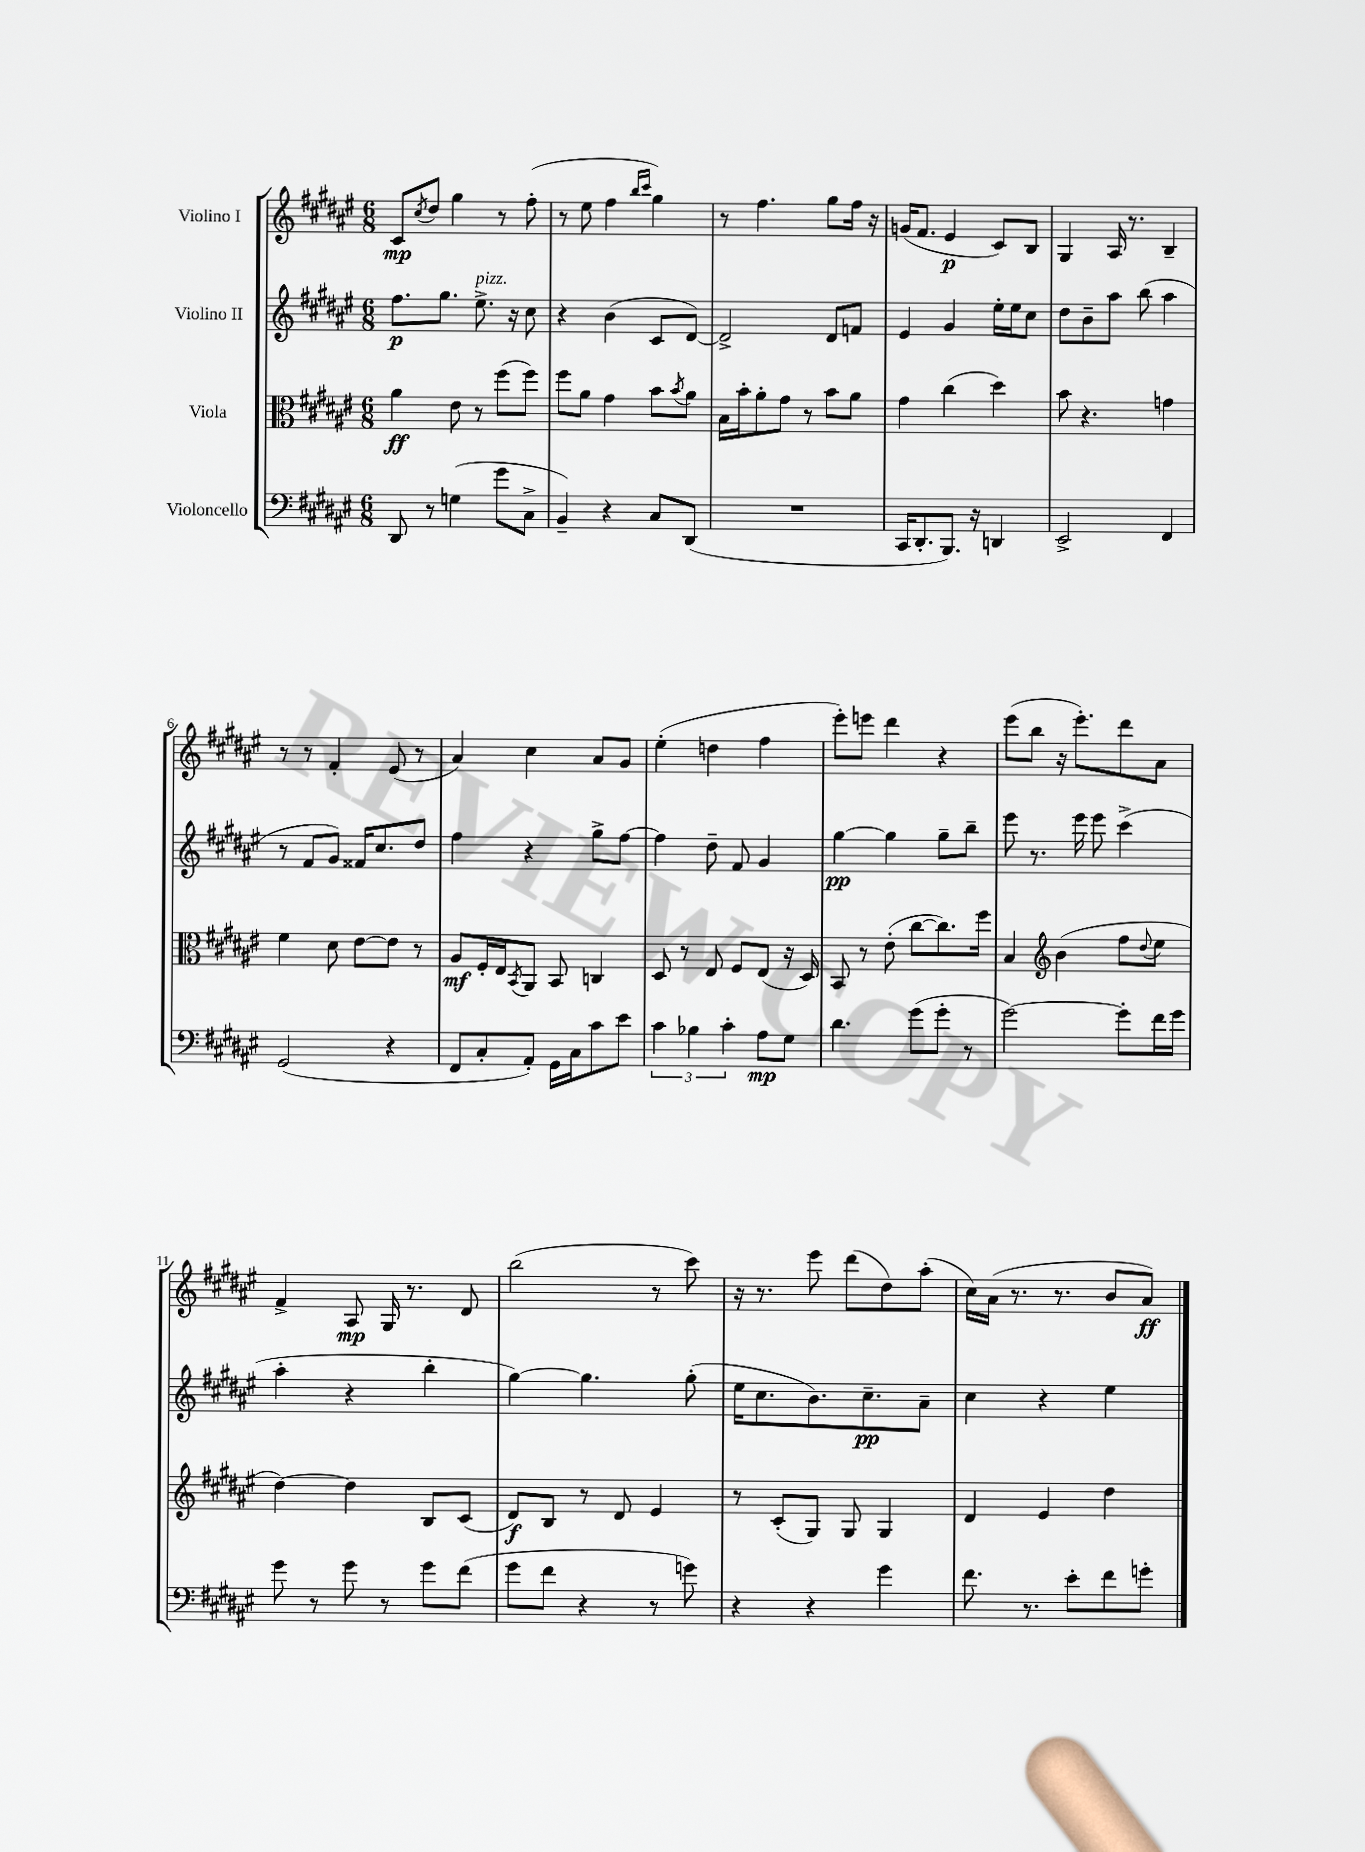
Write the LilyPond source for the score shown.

<<
\new StaffGroup <<
\new Staff = "s0" \with { instrumentName = "Violino I" } {
    \clef treble \key fis \major \numericTimeSignature \time 6/8
    cis'8\mp \acciaccatura { cis''8 } dis''8 gis''4 r8 fis''8-.( |
    r8 eis''8 fis''4 \grace { b''16 cis'''16 } gis''4) |
    r8 fis''4. gis''8 fis''16 r16 |
    g'16( fis'8. eis'4\p cis'8) b8 |
    gis4 ais16 r8. b4-- |
    r8 r8 fis'4-. eis'8( r8 |
    ais'4) cis''4 ais'8 gis'8 |
    eis''4-.( d''4 fis''4 |
    eis'''8-.) e'''8 dis'''4 r4 |
    eis'''8( b''8 r16 eis'''8.-.) dis'''8 ais'8 |
    fis'4-> ais8\mp gis16 r8. dis'8 |
    b''2( r8 cis'''8) |
    r16 r8. eis'''8 dis'''8( dis''8) ais''8-.( |
    cis''16) ais'16( r8. r8. b'8 ais'8\ff) \bar "|." |
}
\new Staff = "s1" \with { instrumentName = "Violino II" } {
    \clef treble \key fis \major \numericTimeSignature \time 6/8
    fis''8.\p gis''8. eis''8.->^\markup { \italic "pizz." } r16 cis''8 |
    r4 b'4( cis'8 dis'8~) |
    dis'2-> dis'8 f'8 |
    eis'4 gis'4 eis''16-. eis''16 cis''8 |
    dis''8 b'8-- ais''8 b''8( ais''4 |
    r8 fis'8 gis'8) fisis'16 cis''8. dis''8 |
    fis''4 r4 gis''8-> fis''8~ |
    fis''4 dis''8-- fis'8 gis'4 |
    gis''4~\pp gis''4 gis''8-- b''8-- |
    eis'''8 r8. eis'''16 eis'''8 cis'''4->( |
    ais''4-. r4 b''4-. |
    gis''4~) gis''4. gis''8-.( |
    eis''16 cis''8. b'8.) cis''8.--\pp ais'8-- |
    cis''4 r4 eis''4 \bar "|." |
}
\new Staff = "s2" \with { instrumentName = "Viola" } {
    \clef alto \key fis \major \numericTimeSignature \time 6/8
    ais'4\ff eis'8 r8 fis''8( fis''8) |
    fis''8 ais'8 gis'4 b'8 \acciaccatura { b'8 } ais'8 |
    b16 b'16-. ais'8-. gis'8 r8 b'8 ais'8 |
    gis'4 cis''4( dis''4) |
    b'8 r4. g'4 |
    fis'4 dis'8 eis'8~ eis'8 r8 |
    ais8\mf fis16-. eis16 \acciaccatura { b,8 } ais,8 b,8 c4 |
    dis8 r8 eis8 fis8 eis8( r16 dis16) |
    b,8 r8 eis'8-.( cis''8~ cis''8.) fis''16 |
    b4 \clef treble b'4( fis''8 \appoggiatura { dis''8 } eis''8 |
    dis''4~) dis''4 b8 cis'8( |
    dis'8\f) b8 r8 dis'8 eis'4 |
    r8 cis'8-.( gis8) gis8 gis4 |
    dis'4 eis'4 dis''4 \bar "|." |
}
\new Staff = "s3" \with { instrumentName = "Violoncello" } {
    \clef bass \key fis \major \numericTimeSignature \time 6/8
    dis,8 r8 g4( gis'8 cis8-> |
    b,4--) r4 cis8 dis,8( |
    R2. |
    cis,16 dis,8.-. b,,8.) r16 d,4 |
    eis,2-> fis,4 |
    gis,2( r4 |
    fis,8 cis8-. ais,8-.) gis,16 cis16 cis'8 eis'8 |
    \tuplet 3/2 { cis'4 bes4 cis'4-. } ais8\mp gis8 |
    dis'4. gis'8( gis'8-. r8 |
    gis'2~) gis'8-. fis'16 gis'16 |
    gis'8 r8 gis'8 r8 gis'8 fis'8( |
    gis'8 fis'8 r4 r8 g'8) |
    r4 r4 gis'4 |
    fis'8. r8. eis'8-. fis'8 g'8-. \bar "|." |
}
>>
>>
